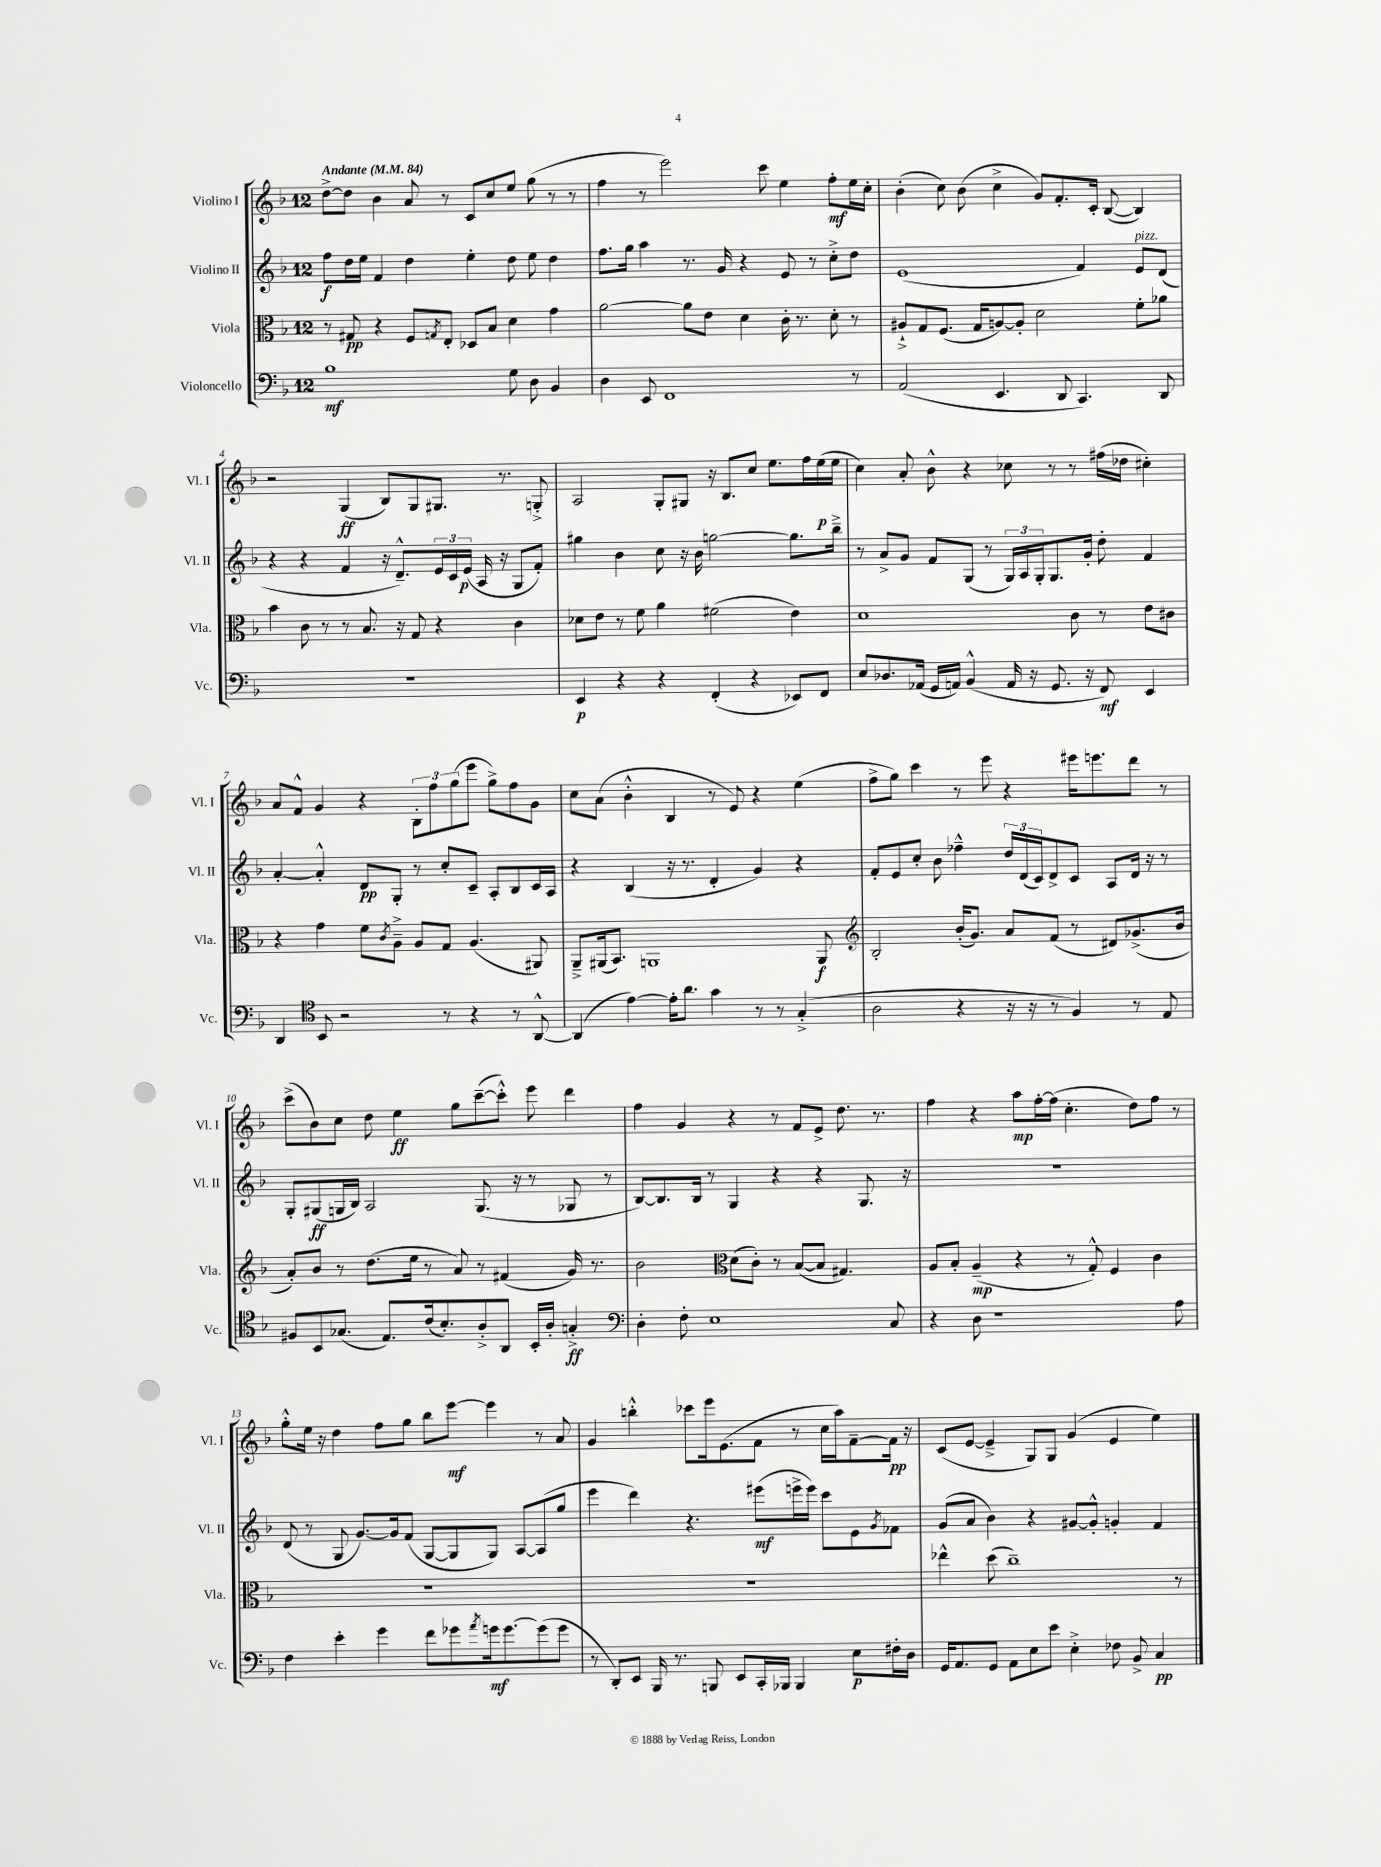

**kern	**kern	**kern	**kern
*staff4	*staff3	*staff2	*staff1
*clefF4	*clefC3	*clefG2	*clefG2
*k[b-]	*k[b-]	*k[b-]	*k[b-]
*M12/8	*M12/8	*M12/8	*M12/8
*MM84	*MM84	*MM84	*MM84
1B-	8r	8ff	[8dd^
.	8G#	16dd	8dd]
.	.	16ee	.
.	4r	4f	4b-
.	8F	4dd	8a
.	8qG	.	.
.	8E'	.	8r
.	8D-	4ee'	8c
.	8B-	.	8cc
8G	4d	8dd	8ee
8D	.	8ee	(8gg
4BB-	4g	4dd	8r
.	.	.	8r
=	=	=	=
4D	[2a	8.ff	4ff
.	.	16gg	.
8EE	.	4aa	8r
1FF	.	.	2eee)
.	8a]	8.r	.
.	8e	.	.
.	.	16g	.
.	4d	4r	.
.	.	.	8ccc
.	16c'	8e	4ee
.	8.r	.	.
.	.	8r	.
.	8d'	8cc'^	8ff'
8r	8r	8dd	16ee
.	.	.	16cc'
=	=	=	=
(2AA	8A#`^	(1e	(4b-'
.	8G	.	.
.	(8.F	.	8cc)
.	.	.	(8b-
.	16G	.	.
4.EE	[8A)	.	4cc^
.	8A']	.	.
.	2d	.	8g)
8DD	.	.	8.f'
4.CC)	.	4f)	.
.	.	.	16c'
.	.	.	([8B-
.	8f'	8e	4B-])
8DD	8a-	(8d	.
=	=	=	=
1.r	4b-	4r	2r
.	8c	4r	.
.	8r	.	.
.	8r	4f	(4G
.	8.B-	.	.
.	.	16r	8B-)
.	16r	8.d~^^)	.
.	8G	.	8G
.	4r	24e	8.G#
.	.	24c	.
.	.	(24e	.
.	.	16A	.
.	.	16r	8.r
.	4c	8G	.
.	.	8f')	8G'^
=	=	=	=
4EE	8d-	4gg#	2A
.	8e	.	.
4r	8r	4b-	.
.	8f	.	.
4r	4a	8cc	8G'
.	.	16r	8G#
.	.	16b-	.
(4FF'	(2f#	[2gg	16r
.	.	.	8.B-
4r	.	.	8cc
.	.	.	8.ee
8EE-)	4e)	8.gg]	.
.	.	.	16ff
8FF	.	.	(16ee
.	.	16bb-~^	16ee
=	=	=	=
8E	1d	8r	4cc)
8.D-	.	8a^	.
.	.	8g	8a'
(16AA-	.	.	.
16GG	.	8f	8b-^^
16AA)	.	.	.
(4BB-^^	.	(8G	4r
.	.	8r	.
16AA	.	24G)	8cc-
.	.	24A	.
16r	.	.	.
.	.	24G'	.
8.GG	.	8.G	8r
.	8c	.	8r
16r	.	16g'	.
8FF)	8r	8dd'	(16ff#
.	.	.	16dd-
4EE	8e	4f	4cc#')
.	8c#	.	.
=	=	=	=
4DD	4r	[4a'	8a
.	.	.	8f^^
*clefC4	*	*	*
8BB-	4g	4a'^^]	4g
2r	.	.	.
.	8f	8d	4r
.	8qc	.	.
.	8A~^	8G'	.
.	8A	8r	12B-'
.	.	.	12ff
8r	8G	8cc'	.
.	.	.	(12gg
4r	(4.A	8c~	8eee
.	.	8A'	8gg^)
8r	.	8B-	8ff
[8AA^^	8AA#)	16c	8g
.	.	16A	.
=	=	=	=
(4AA]	8AA~^	4r	8cc
.	(16AA#	.	(8a
.	8.BB-)	.	.
[4e)	.	(4B-	4b-'^^
.	1AA	.	.
16e']	.	16r	4B-
8.a	.	8.r	.
4g	.	4d'	8r
.	.	.	8e)
8r	.	4g)	4r
8r	.	.	.
(4G'^	.	4r	(4ee
.	8AA	.	.
=	=	=	=
*	*clefG2	*	*
2A	2B-'	8f'	8ff^
.	.	8e	8gg)
.	.	8cc'	4ccc
.	.	8b-	.
4r	(16b-'	4ff-~^^	8r
.	8.g)	.	.
.	.	.	8eee
16r	8a	24dd	4r
.	.	(24d	.
16r	.	.	.
.	.	24c)	.
8r	(8f	8d^	.
4F)	8r	8c	16eee#
.	.	.	8.eee
.	8d#)	8A	.
8r	(8.g-^	16d	8ddd
.	.	16r	.
8E	.	8r	8r
.	16b-	.	.
=	=	=	=
8F#	8a')	8G'	(8ccc^
8BB-	8b-	(8G#	8b-)
(8.G-	8r	16G	8cc
.	.	16B-)	.
.	(8.dd	2A	8dd
8.E)	.	.	.
.	.	.	4ee
.	16ee	.	.
(16c	8r	.	.
8.B-')	.	.	.
.	8a)	.	8gg
8A'^	8r	(8.G	([8ccc~
8AA	(4f#	.	8ccc'^^])
.	.	16r	.
16BB-'	.	8r	8eee
16A'	.	.	.
4G'^	16g)	8G-	4ddd
.	8.r	.	.
.	.	8r	.
=	=	=	=
*clefF4	*	*	*
4D'	2b-	[8B-)	4ff
.	.	8.B-]	.
8F'	.	.	4g
.	.	16B-	.
1E	.	8r	.
*	*clefC3	*	*
.	(8d	4G	4r
.	8c')	.	.
.	8r	4r	8r
.	([8B-	.	8f
.	8B-]	4r	8e^
.	4.G#)	.	8.dd
.	.	8.G	.
.	.	.	8.r
8C	.	.	.
.	.	16r	.
=	=	=	=
4r	8A	1.r	4ff
.	8B-'	.	.
8D	(4A~	.	4r
1r	.	.	.
.	4r	.	8aa
.	.	.	[16ff'
.	.	.	(16ff]
.	8r	.	4.cc'
.	8G'^^)	.	.
.	4F	.	.
.	.	.	8dd)
.	4c	.	8ff
8A	.	.	8r
=	=	=	=
4F	1.r	(8d	8gg'^^
.	.	8r	16ee
.	.	.	16r
4e'	.	8G	4dd
.	.	[8.g)	.
4g	.	.	8ff
.	.	16g]	.
.	.	(8f	8gg
8f	.	[8G	8bb-
8g-	.	8G]	[8eee
8qa	.	.	.
16g	.	8G)	4eee]
[8.g	.	.	.
.	.	[8A	.
(8g]	.	(8A]	8r
8g	.	8gg	8a
=	=	=	=
8r	1.r	4eee	4g
8DD')	.	.	.
8EE	.	4ddd)	4bb'^^
16BBB-	.	.	.
8.r	.	.	.
.	.	4.r	8ccc-
8BBB	.	.	16eee
.	.	.	(8.e
8EE	.	.	.
16CC'	.	(8eee#	8f
16BBB-	.	.	.
4BBB-	.	16eee^	8r
.	.	16eee)	.
.	.	8ccc	16cc
.	.	.	16aa)
8E	.	8e	[8f~
.	.	8qg	.
16F#'	.	8f-	16f]
16D	.	.	16r
=	=	=	=
16GG	4ee-^^	(8g	(8c
8.AA	.	.	.
.	.	8a	[8e
8GG	(8dd	4b-)	4e~^]
8AA	1cc~)	.	.
8E	.	4r	8G)
8e	.	.	8G
4E'^	.	[8g#	(4g
.	.	8g#'^^]	.
8F-	.	4g'	4e
8BB-^	.	.	.
4C	.	4f	4ee)
.	8r	.	.
==	==	==	==
*-	*-	*-	*-
